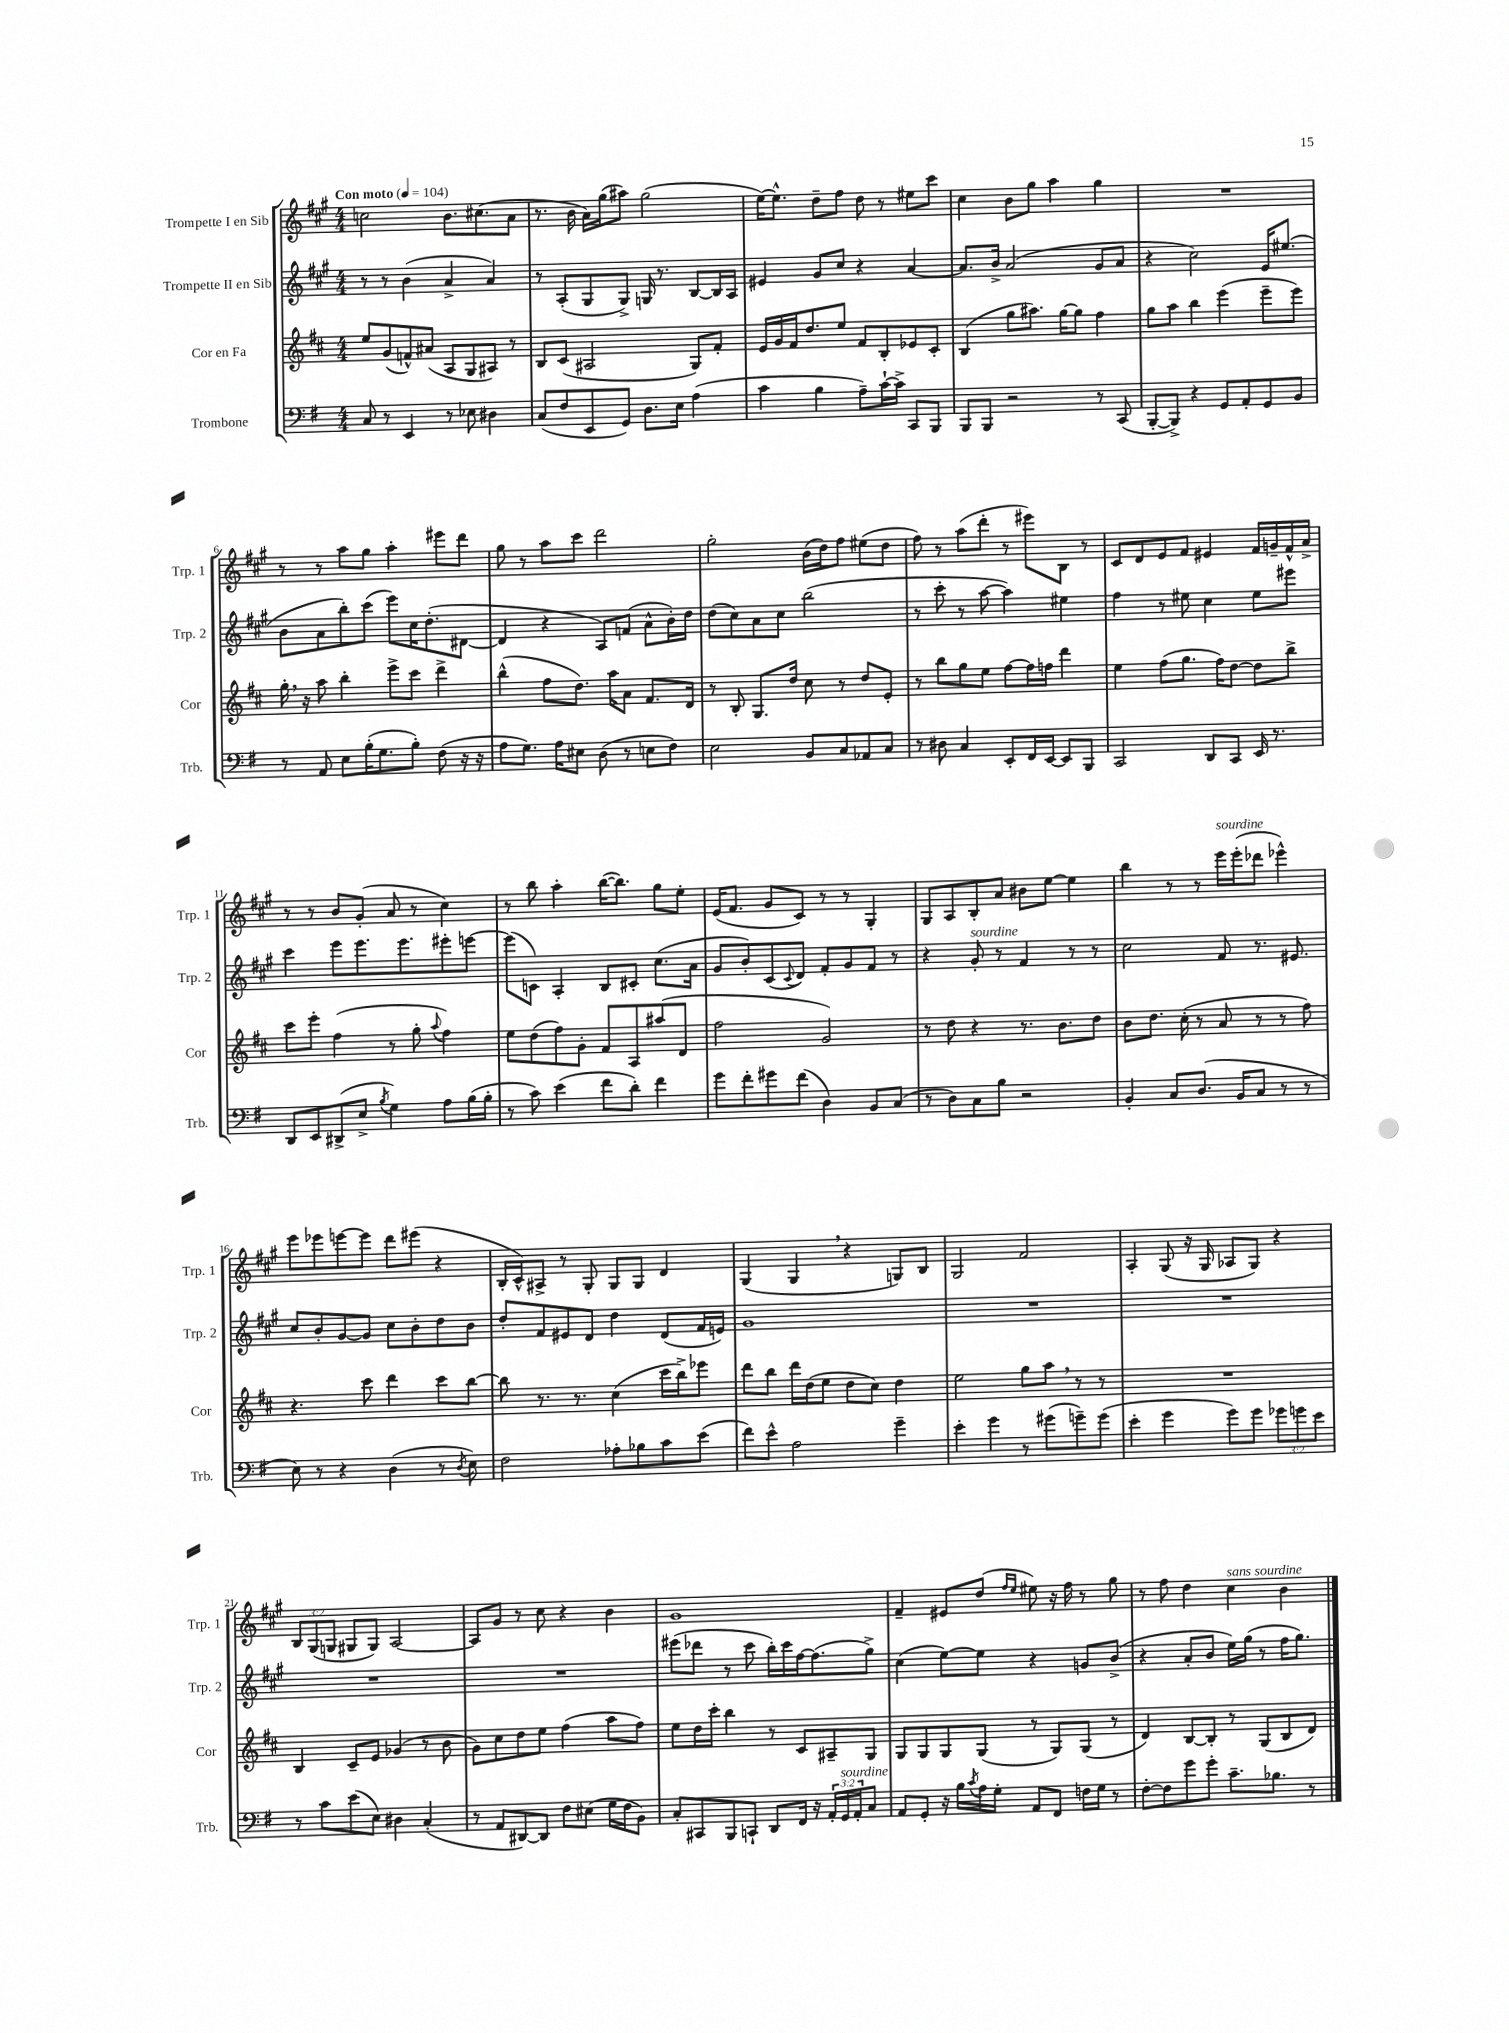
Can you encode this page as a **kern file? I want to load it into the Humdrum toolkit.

**kern	**kern	**kern	**kern
*part4	*part3	*part2	*part1
*staff4	*staff3	*staff2	*staff1
*I"Trombone	*I"Cor en Fa	*I"Trompette II en Sib	*I"Trompette I en Sib
*I'Trb.	*I'Cor	*I'Trp. 2	*I'Trp. 1
*clefF4	*clefG2	*clefG2	*clefG2
*k[f#]	*k[f#c#]	*k[f#c#g#]	*k[f#c#g#]
*M4/4	*M4/4	*M4/4	*M4/4
*MM104	*MM104	*MM104	*MM104
=1	=1	=1	=1
!	!	!	!LO:TX:a:B:t=Con moto
8C/	8ee/L	8r	2ccn\
8r	(8g/	8r	.
4EE/	8fn^^/)	(4b\	.
.	(8a#X/J	.	.
8r	8A/L	4a^/	8.b\L
8E-X\	8G/	.	.
.	.	.	(8.cc#X\
4D#X\	8A#X/J)	4a/)	.
.	8r	.	8a\J
=2	=2	=2	=2
(8C/L	8B/L	8r	8.r
8F#/	(8c#/J	(8A'/L	.
.	.	.	16b\
8EE/	2A#X/	8G#/	16a\LL)
.	.	.	(16gg#\J
8GG/J)	.	8G#^/J)	8aa#X\J)
8.D\L	.	16Gn/	(2gg#\
.	.	8.r	.
16E\Jk	.	.	.
(4A\	8G/L)	[8B/L	.
.	8f#'/J	16B/L]	.
.	.	16A/JJ	.
=3	=3	=3	=3
4c\	16e/LL	4e#X/	[16ee\KL)
.	16g/	.	8.ee^^\J]
.	16f#/J	.	.
.	8.dd/	.	.
4B\	.	8g#/L	8dd~\L
.	8ee/J	8cc#/J	8ff#\J
8A~\L)	8f#/L	4r	8dd\
[16c`\L	8B'/	.	8r
16c^\JJ]	.	.	.
8CC/L	8e-X/	[4a/	8ee#X\L
8BBB/J	8c#'/J	.	8ccc#\J
=4	=4	=4	=4
8BBB/L	(4B/	8.a/L]	4cc#\
8BBB/J	.	.	.
.	.	16b^/Jk	.
2r	8gg\L	(2a/	8b\L
.	8.aa#X\J)	.	8gg#\J
.	.	.	4aa\
.	[16gg\KL	.	.
.	8gg\J]	.	.
8r	4ff#\	8g#/L	4gg#\
(8CC/	.	8a/J	.
=5	=5	=5	=5
[8BBB'/L	8gg\L	4r	1r
8BBB^/J])	8aa\J	.	.
4r	4bb\	2cc#\)	.
8GG/L	(4eee\	.	.
8AA'/	.	.	.
8GG/	8eee~\L	16e/KL	.
.	.	(8.ee#X/J	.
8BB/J	8eee\J)	.	.
!!LO:LB:g=z
=6	=6	=6	=6
8r	16gg',\	8b\L	8r
.	16r	.	.
8AA/	8aa\	8a\	8r
8E\L	4bb'\	8bb'\)	8aa\L
(16B'\K	.	(8ccc#\J	8gg#\J
8.G\	.	.	.
.	8eee^\L	8eee\L)	4aa'\
8B'\J)	8ccc#\J	16cc#\K	.
.	.	(8.dd'\	.
(8F#\	4ddd^\	.	8eee#X\L
16r	.	[8d#X\J	8ddd\J
16r	.	.	.
=7	=7	=7	=7
8A\L	(4bb^^\	4d#/]	8gg#\
8.G\J)	.	.	8r
.	8ff#\L	4r	8aa\L
16A\KL	.	.	.
8E#X\J	8.dd\J)	.	8ccc#\J
(8D\	.	8A/L)	2ddd\
.	16aa\KL	.	.
8r	8a\J	(8fn/J	.
8En\L	8.f#/L	8a^^\L	.
8F#\J)	.	16b'\L)	.
.	16d/Jk	16dd\JJ	.
=8	=8	=8	=8
2E\	8r	(8dd\L	2gg#'\
.	8B'/	8cc#\)	.
.	8.G/L	8a\	.
.	.	8cc#\J	.
.	16dd/Jk	.	.
8BB/L	8cc#\	(2bb\	(16b\LL
.	.	.	16dd\J)
8C/	8r	.	8ff#\J
8AA-X/	8dd/L	.	(8ee#X\L
8C/J	8e'/J	.	8dd\J
=9	=9	=9	=9
8r	8r	8r	8ff#\)
8D#X\	8bb\L	8ccc#'\	8r
4C/	8gg\	8r	(8aa\L
.	8ee\J	[8aa\	8ddd'\J
8EE'/L	[8ff#\L	4aa\])	8r
16FF#/L	16ff#\L]	.	8eee#X\L)
[16EE/JJ	16ffn\JJ	.	.
8EE/L]	4ddd\	4ee#X\	8B\J
8BBB/J	.	.	8r
=10	=10	=10	=10
2CC/	4ee\	4ff#\	8c#/L
.	.	.	8d/
.	(8ff#\L	8r	8e/
.	8.gg\J	8ee#X\	8f#/J
8DD/L	.	4cc#\	4e#X/
.	16ff#\KL)	.	.
8CC/J	[8dd\J	.	.
16EE/	8dd\L]	8ee#\L	16f#/LL
8.r	.	.	16gn~/
.	8bb^\J	8eee#X\J	16f#^^/
.	.	.	16a^/JJ
!!LO:LB:g=z
=11	=11	=11	=11
8DD/L	8ccc#\L	4ccc#\	8r
8EE/	8eee'\J	.	8r
(8DD#X^/	(4ff#\	8eee\L	8b/L
8E^/J	.	8.eee\	(8g#'/J
8qB/	.	.	.
4G\)	8r	.	8a/
.	.	8.eee\	.
.	8gg'\	.	8r
.	8qqaa/	.	.
8A\L	4ff#\)	8eee#X'\	4cc#\)
(16B\L	.	[8eeen\J	.
16B'\JJ	.	.	.
=12	=12	=12	=12
8r	8ee\L	(8eee\L]	8r
8c\)	(8dd\	8cn\J)	8bb\
(4e\	8ff#\)	4A'/	4aa'\
.	8g'\J	.	.
8f#\L	8f#/L	8B/L	([16bb\KL
.	.	.	8.bb\J])
8d'\J)	8A/	8c#X'/J	.
4f#\	(8aa#X/	(8.cc#\L	8gg#\L
.	8d/J	.	8ee'\J
.	.	16a\Jk	.
=13	=13	=13	=13
8g\L	2ff#\	8g#/L	(16e/KL
.	.	.	8.f#/J
8f#'\	.	8b'/)	.
8g#X\	.	(8c#/	8g#/L
.	.	8qqc#/	.
(8f#\J	.	8d/J)	8c#/J)
4D\)	2g/)	8f#'/L	8r
.	.	8g#/	8r
8BB/L	.	8f#/J	4G#'/
(8C/J	.	8r	.
=14	=14	=14	=14
8r	8r	4r	8G#/L
8D\L)	8dd\	.	8A/
!	!	!LO:TX:a:i:t=sourdine	!
8C\	4r	8g#'/	8B'/
8B\J	.	8r	8a/J
2r	8.r	4f#/	8b#X\L
.	.	.	[8ee\J
.	8.b\L	.	.
.	.	8r	4ee\]
.	8dd\J	8r	.
=15	=15	=15	=15
4BB'/	8b\L	2cc#\	4bb\
.	8.dd\J	.	.
8C/L	.	.	8r
.	(16cc#'\	.	.
(8.D/J	8r	.	8r
!	!	!	!LO:TX:a:i:t=sourdine
.	8a/	8f#/	16eee\LL
16BB/KL	.	.	(16eee'\J
8C/J	8r	8.r	8ddd-X\J
8r	8r	.	4eee-X^^\)
.	.	8.e#X/	.
8r	8ff#\)	.	.
!!LO:LB:g=z
=16	=16	=16	=16
8E\)	4.r	8cc#/L	8eee\L
8r	.	8b'/	8eee-X\
4r	.	[8g#/	[8eeen\
.	8ccc#\	8g#/J]	8eee\J]
(4D\	4ddd\	8cc#\L	8ddd\L
.	.	8b'\	(8eee#X\J
8r	8ccc#\L	8dd\	4r
8qD/	.	.	.
8E\)	[8bb\J	8b\J	.
=17	=17	=17	=17
2F#\	8bb\]	8dd'/L	16B'/LL
.	.	.	16c#^^/J)
.	8.r	8f#/	8A#X^/J
.	.	8e#X/	8r
.	8.r	.	.
.	.	8d/J	8G#'/
8A-X'\L	(4cc#\	4dd\	8G#/L
8B-X\	.	.	8G#/J
8c\	16ccc#\LL	(8d/L	4d/
.	16bb^\J)	.	.
(8e\J	8eee-X\J	16f#/L	.
.	.	16en/JJ)	.
=18	=18	=18	=18
8f#\L)	8ddd\L	1g#	(4G#/
8e^^\J	8bb\J	.	.
2A\	16ddd\LL	.	4G#,/
.	(16dd\J	.	.
.	8ee\J	.	.
.	8dd\L	.	4r
.	8cc#\J)	.	.
4g~\	4dd\	.	8Gn/L)
.	.	.	8B/J
=19	=19	=19	=19
4e'\	2ee\	1r	2G#/
4g\	.	.	.
8r	8gg\L	.	2f#/
(8g#X\L	8aa,\J	.	.
8gn~\)	8r	.	.
(8g\J	8r	.	.
=20	=20	=20	=20
4e'\	1r	1r	4A'/
4g\	.	.	(8G#/
.	.	.	16r
.	.	.	16G#/
8g\L)	.	.	8A-X/L
8g\J	.	.	8G#/J)
12g-X\L	.	.	4r
12gn\	.	.	.
12e\J	.	.	.
!!LO:LB:g=z
=21	=21	=21	=21
8r	4B/	1r	12B/L
.	.	.	(12G#/
8c\L	.	.	.
.	.	.	12Gn/J
(8e\	8c#~/L	.	8G#X/L
8E\J)	8e/J	.	8G#/J)
4D#X\	(4g-X/	.	[2A/
(4C'/	8r	.	.
.	8b\	.	.
=22	=22	=22	=22
8r	8g\L)	1r	8A/L]
8AA/L	8cc#\	.	8g#/J
[8DD#X/)	8dd\	.	8r
8DD#/J]	8ee\J	.	8cc#\
8F#\L	(4ff#\	.	4r
(8E#X\J	.	.	.
16G\LL	8aa\L	.	4b\
16F#\J	.	.	.
8BB\J)	8ff#\J)	.	.
=23	=23	=23	=23
8C'/L	8ee\L	(8eee#X\L	1g#
8CC#X/	16dd\L	8ddd-X\J	.
.	16ccc#'\JJ	.	.
8BBB/	4bb\	8r	.
8CCn`/J	.	8ccc#\	.
8DD/L	8r	16bb'\LL)	.
.	.	16ccc#\	.
16FF#/Jk	8c#/L	[16ff#\J	.
16r	.	(8.ff#\]	.
24AA'/LL	8A#X~/	.	.
!LO:TX:a:i:t=sourdine	!	!	!
24GG/	.	.	.
24AA'/J	.	.	.
8C/J	8G/J	8gg#^\J)	.
=24	=24	=24	=24
8AA/L	8G/L	(4cc#\	4f#~/
8GG'/J	8G/	.	.
16r	8G/	[8ee\L)	8e#X/L
16B\LL	.	.	.
8qc/	.	.	.
16A\	(8G/J	8ee\J]	(8dd/J
16G'\JJ	.	.	.
.	.	.	16qqff#/LL
.	.	.	16qqee/JJ
8AA/L	8r	4r	8ee#X\)
8FF#/J	8G/L)	.	16r
.	.	.	16ff#\
16Fn\LL	(8G/J	8gn/L	8r
16G\JJ	.	.	.
8r	8r	(8b^/J	8gg#\
=25	=25	=25	=25
[8F#'\L	4d/)	4r	8r
8F#\]	.	.	8ff#\
8g\	[8B/L	8a'/L	4dd\
8g'\J	8B'/J]	8b/J	.
!	!	!	!LO:TX:a:i:t=sans sourdine
8.c~\L	8r	16ee\LL)	4cc#\
.	.	(16gg#\JJ	.
.	(8G/L	8r	.
8.B-X\J	.	.	.
.	8B/	16ff#\KL	4b\
.	.	8.gg#\J)	.
8r	8d/J)	.	.
==	==	==	==
*-	*-	*-	*-
